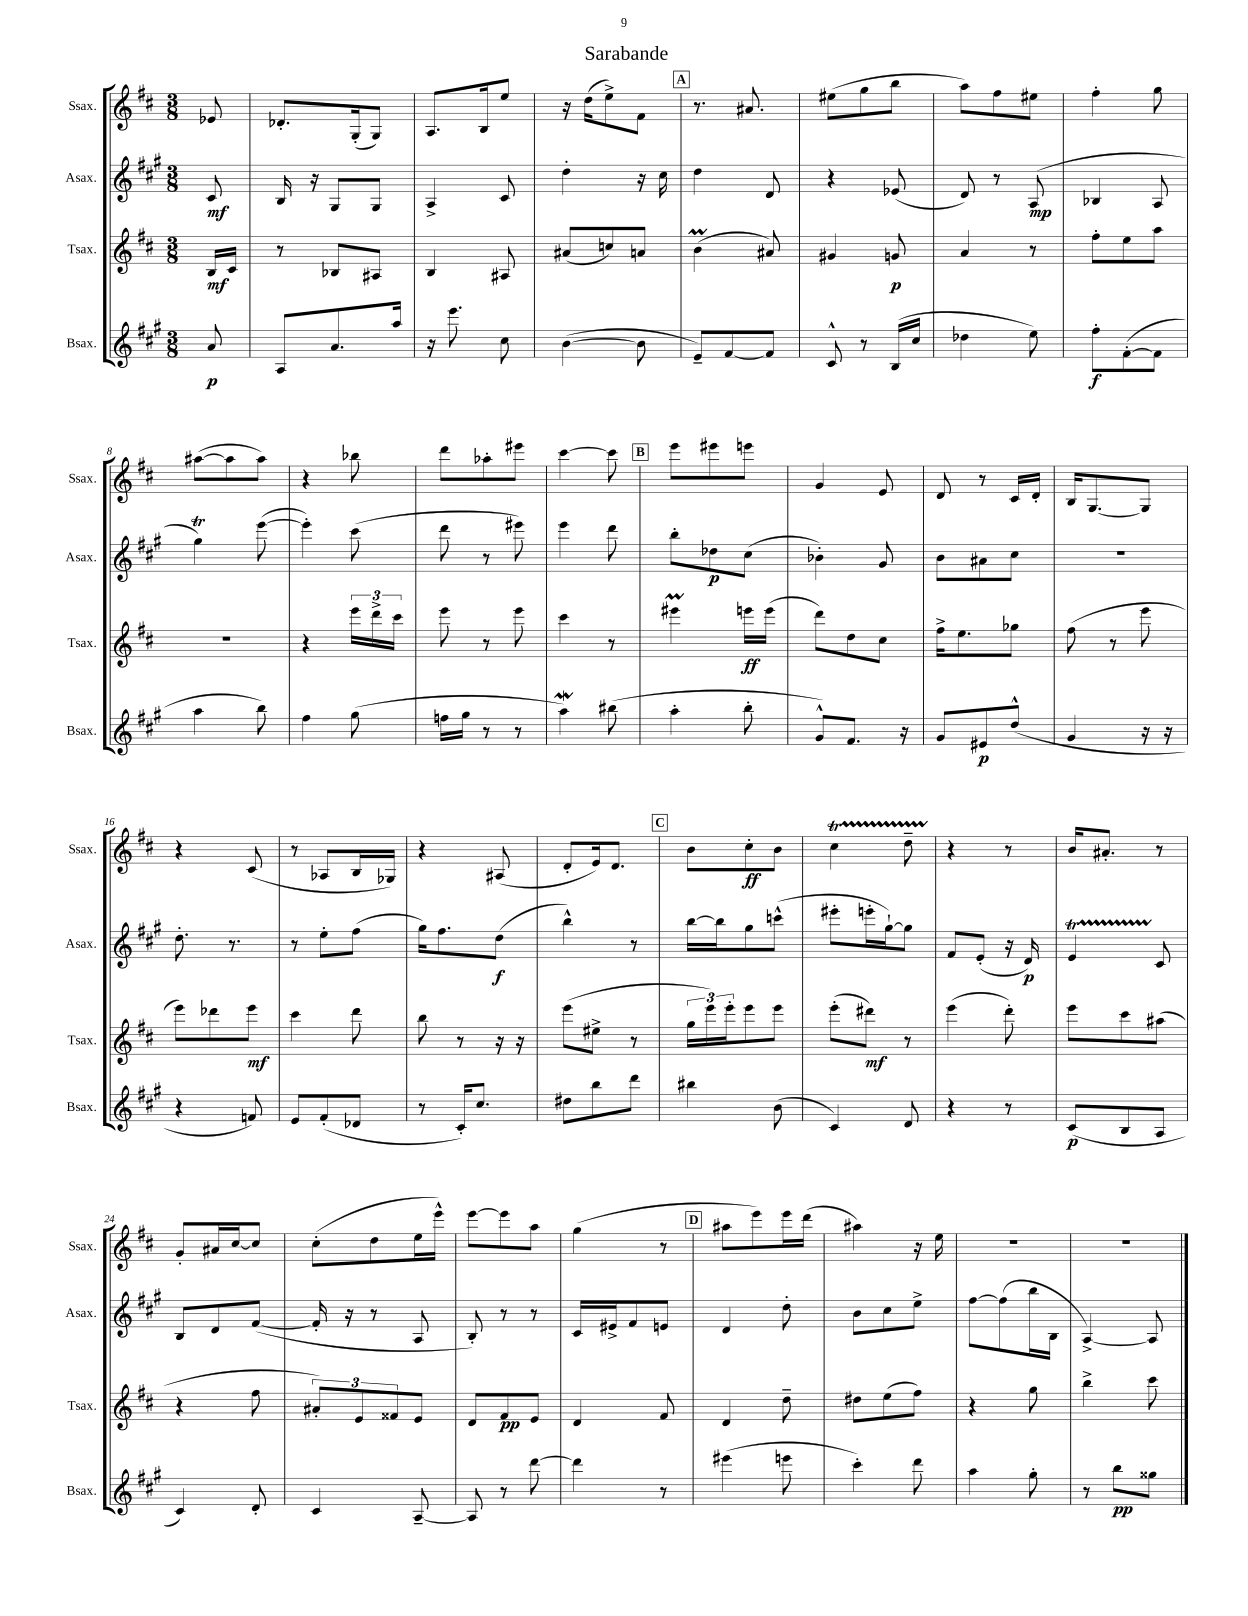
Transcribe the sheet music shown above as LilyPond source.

\header { title = "Sarabande" }
<<
\new StaffGroup <<
\new Staff = "s0" \with { instrumentName = "Ssax." shortInstrumentName = "Ssax." } {
    \clef treble \key d \major \numericTimeSignature \time 3/8 \partial 8
    ees'8 |
    des'8.-. g16-.( g8) |
    a8. b16 e''8 |
    r16 d''16( e''8->) fis'8 |
    \mark \markup { \box "A" } r8. ais'8. |
    eis''8( g''8 b''8 |
    a''8) fis''8 eis''8 |
    fis''4-. g''8 |
    ais''8~( ais''8 ais''8) |
    r4 bes''8 |
    d'''8 aes''8-. eis'''8 |
    cis'''4~ cis'''8 |
    \mark \markup { \box "B" } e'''8 eis'''8 e'''8 |
    g'4 e'8 |
    d'8 r8 cis'16 d'16-. |
    b16 g8.~ g8 |
    r4 cis'8( |
    r8 aes8 b16 ges16) |
    r4 ais8( |
    d'8-. e'16) d'8. |
    \mark \markup { \box "C" } b'8 cis''8-.\ff b'8 |
    cis''4\startTrillSpan d''8-- |
    r4\stopTrillSpan r8 |
    b'16 ais'8.-. r8 |
    g'8-. ais'16 cis''16~ cis''8 |
    cis''8-.( d''8 e''16 e'''16-^) |
    e'''8~ e'''8 a''8 |
    g''4( r8 |
    \mark \markup { \box "D" } ais''8 e'''8) e'''16 d'''16( |
    ais''4) r16 e''16 |
    R4. |
    R4. \bar "|." |
}
\new Staff = "s1" \with { instrumentName = "Asax." shortInstrumentName = "Asax." } {
    \clef treble \key a \major \numericTimeSignature \time 3/8 \partial 8
    cis'8\mf |
    b16 r16 gis8 gis8 |
    a4-> cis'8 |
    d''4-. r16 cis''16 |
    \mark \markup { \box "A" } d''4 d'8 |
    r4 ees'8( |
    d'8) r8 a8\mp( |
    bes4 a8 |
    gis''4\trill) e'''8~( |
    e'''4-.) cis'''8( |
    d'''8 r8 eis'''8) |
    e'''4 d'''8 |
    \mark \markup { \box "B" } b''8-. des''8\p cis''8( |
    bes'4-.) gis'8 |
    b'8 ais'8 cis''8 |
    R4. |
    d''8.-. r8. |
    r8 e''8-. fis''8( |
    gis''16) fis''8. d''8\f( |
    b''4-^) r8 |
    \mark \markup { \box "C" } b''16~ b''16 gis''8 c'''8-^( |
    eis'''8-. e'''16-. gis''16~-!) gis''8 |
    fis'8 e'8-.( r16 d'16\p) |
    e'4\startTrillSpan cis'8\stopTrillSpan |
    b8 d'8 fis'8~( |
    fis'16-. r16 r8 a8 |
    b8-.) r8 r8 |
    cis'16 eis'16-> fis'8 e'8 |
    \mark \markup { \box "D" } d'4 d''8-. |
    b'8 cis''8 e''8-> |
    fis''8~ fis''8( b''16 b16 |
    a4~->) a8 \bar "|." |
}
\new Staff = "s2" \with { instrumentName = "Tsax." shortInstrumentName = "Tsax." } {
    \clef treble \key d \major \numericTimeSignature \time 3/8 \partial 8
    b16\mf cis'16 |
    r8 bes8 ais8 |
    b4 ais8 |
    ais'8( c''8) a'8 |
    \mark \markup { \box "A" } b'4\prall( ais'8) |
    gis'4 g'8\p |
    a'4 r8 |
    fis''8-. e''8 a''8 |
    R4. |
    r4 \tuplet 3/2 { e'''16 d'''16-> cis'''16 } |
    e'''8 r8 e'''8 |
    cis'''4 r8 |
    \mark \markup { \box "B" } eis'''4\prall e'''16\ff e'''16( |
    d'''8) d''8 cis''8 |
    fis''16-> e''8. ges''8 |
    fis''8( r8 e'''8 |
    e'''8) des'''8 e'''8\mf |
    cis'''4 d'''8 |
    b''8 r8 r16 r16 |
    e'''8( eis''8-> r8 |
    \mark \markup { \box "C" } \tuplet 3/2 { g''16 e'''16) e'''16-. } e'''8 e'''8 |
    e'''8-.( dis'''8\mf) r8 |
    e'''4( d'''8-.) |
    e'''8 cis'''8 ais''8( |
    r4 fis''8 |
    \tuplet 3/2 { ais'8-.) e'8 fisis'8 } e'8 |
    d'8 fis'8\pp e'8 |
    d'4 fis'8 |
    \mark \markup { \box "D" } d'4 d''8-- |
    dis''8 e''8( fis''8) |
    r4 g''8 |
    b''4-> cis'''8 \bar "|." |
}
\new Staff = "s3" \with { instrumentName = "Bsax." shortInstrumentName = "Bsax." } {
    \clef treble \key a \major \numericTimeSignature \time 3/8 \partial 8
    a'8\p |
    a8 a'8. a''16 |
    r16 e'''8. cis''8 |
    b'4~( b'8 |
    \mark \markup { \box "A" } e'8--) fis'8~ fis'8 |
    cis'8-^ r8 b16( cis''16 |
    des''4 e''8) |
    fis''8-.\f fis'8~-.( fis'8 |
    a''4 b''8) |
    fis''4 gis''8( |
    f''16 gis''16 r8 r8 |
    a''4\mordent) bis''8( |
    \mark \markup { \box "B" } a''4-. b''8-. |
    gis'8-^) fis'8. r16 |
    gis'8 eis'8\p d''8-^( |
    gis'4 r16 r16 |
    r4 f'8) |
    e'8 fis'8-.( des'8 |
    r8 cis'16-.) cis''8. |
    dis''8 b''8 d'''8 |
    \mark \markup { \box "C" } bis''4 b'8( |
    cis'4) d'8 |
    r4 r8 |
    cis'8\p( b8 a8 |
    cis'4) d'8-. |
    cis'4 a8~-- |
    a8 r8 d'''8~ |
    d'''4 r8 |
    \mark \markup { \box "D" } eis'''4( e'''8 |
    cis'''4-.) d'''8 |
    a''4 gis''8-. |
    r8 b''8\pp gisis''8 \bar "|." |
}
>>
>>
